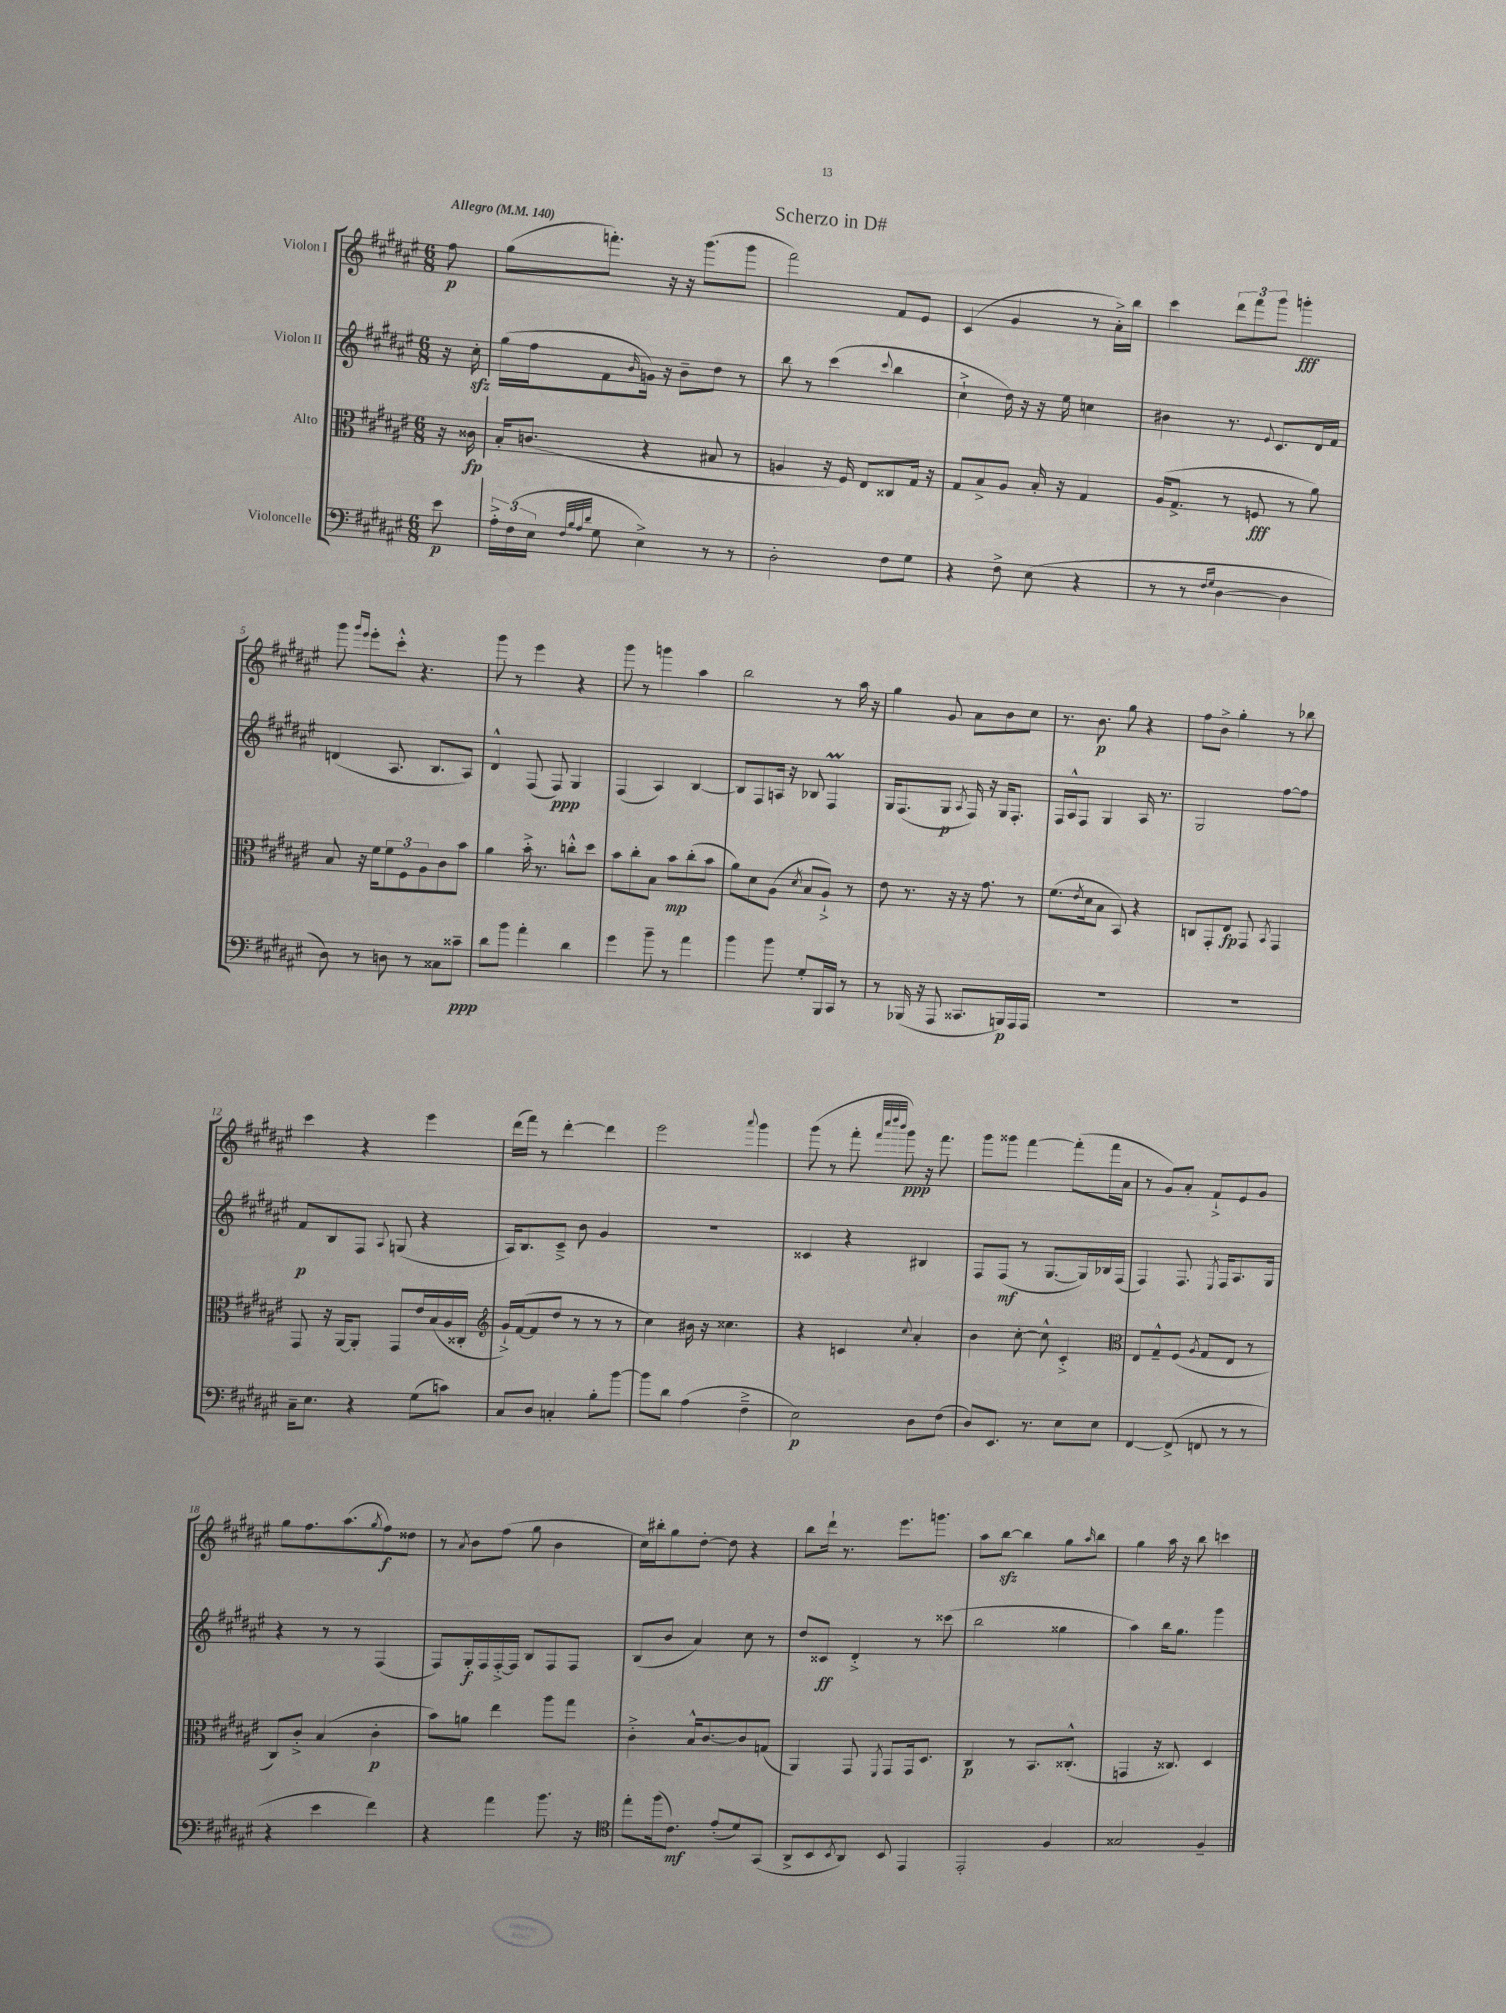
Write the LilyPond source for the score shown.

\header { title = "Scherzo in D#" }
<<
\new StaffGroup <<
\new Staff = "s0" \with { instrumentName = "Violon I" } {
    \clef treble \key fis \major \numericTimeSignature \time 6/8 \partial 8 \tempo "Allegro" 4 = 140
    fis''8\p |
    gis''8( f'''8.-.) r16 r16 gis'''8.( gis'''8 |
    fis'''2) fis'8 eis'8 |
    cis'4( gis'4 r8 ais'16-.->) b''16 |
    cis'''4 \tuplet 3/2 { dis'''8 fis'''8 gis'''8 } g'''4-.\fff |
    gis'''8 \grace { gis'''16 eis'''16 } eis'''8-. cis'''8-.-^ r4. |
    gis'''8 r8 eis'''4 r4 |
    gis'''8 r8 g'''4 ais''4 |
    b''2 r8 ais''16 r16 |
    gis''4 gis'8 ais'8 b'8 cis''8 |
    r8. b'8.\p gis''8 r4 |
    fis''8 b'8-> gis''4-. r8 bes''8 |
    cis'''4 r4 eis'''4 |
    dis'''16( fis'''16) r8 dis'''4~-. dis'''4 |
    eis'''2 \appoggiatura { ais'''8 } gis'''4 |
    gis'''8( r8 fis'''8-. \grace { fis'''32 cis''''32 dis''''32 b'''32 } gis'''8\ppp) r16 fis'''8. |
    gis'''8 gisis'''8 fis'''4~ fis'''8-.( fis'''16 ais'16 |
    r8 gis'8) ais'8-. fis'8-!-> eis'8 gis'8 |
    gis''8 fis''8. ais''8.( \acciaccatura { gis''8 } fis''8\f) disis''8 |
    r8 \acciaccatura { ais'8 } b'8 fis''8( gis''8 b'4 |
    cis''16) bis''16-. gis''8 dis''8~-. dis''8 r4 |
    b''8 dis'''16-! r8. eis'''8. g'''8. |
    ais''8 b''8~\sfz b''4 gis''8 \grace { ais''16 } b''8 |
    gis''4 ais''16 r16 b''8 c'''4 \bar "|." |
}
\new Staff = "s1" \with { instrumentName = "Violon II" } {
    \clef treble \key fis \major \numericTimeSignature \time 6/8 \partial 8
    r16 cis''16-.\sfz |
    gis''16( fis''16 fis'8 \grace { b'16 } g'16) r16 b'8-- dis''8 r8 |
    b''8 r8 cis'''4( \appoggiatura { cis'''8 } b''4 |
    cis''4-!-> dis''16) r16 r16 eis''16 c''4 |
    bis'4 r8. \appoggiatura { eis'8 } cis'8. dis'16 fis'16 |
    d'4( ais8. b8. ais8) |
    dis'4-^ fis8( fis8\ppp) gis4 |
    fis4( ais4) b4~ |
    b8 fis8 a16 r16 bes8 fis4\prall |
    gis16 fis8.( gis8\p \acciaccatura { ais8 } fis16) r16 gis16 fis8.-. |
    fis16 ais16-^ fis8 gis4 ais16 r8. |
    gis2 fis''8~ fis''8 |
    fis'8\p b8 fis8 \appoggiatura { ais8 } g8( r4 |
    ais16) b8. cis'8---> b'8 gis'4 |
    R2. |
    cisis'4 r4 bis4 |
    fis8 fis8\mf( r8 gis8.~ gis16) bes16 fis16( |
    fis4) fis8. \acciaccatura { eis8 } fis16 ais8. gis16 |
    r4 r8 r8 fis4( |
    fis8) gis16-.\f fis16 fis16~-.-> fis16 b8 fis8 fis8 |
    b8( b'8 ais'4) cis''8 r8 |
    dis''8 cisis'8\ff dis'4-.-> r8 cisis'''8( |
    b''2 gisis''4 |
    ais''4) b''16 gis''8. gis'''4 \bar "|." |
}
\new Staff = "s2" \with { instrumentName = "Alto" } {
    \clef alto \key fis \major \numericTimeSignature \time 6/8 \partial 8
    r16 cisis'16\fp |
    b16-. c'8.( r4 bis8 r8 |
    a4 r16 fis16) eis8 cisis8 gis16 r16 |
    gis8 b8-> ais8 b16-. r16 gis4 |
    ais16( gis8.-> r8 f8\fff r8 ais'8) |
    b8 r16 fis'16 \tuplet 3/2 { fis'8 fis8 ais8 } cis'8 b'8 |
    ais'4 b'16-.-> r8. c''8-.-^ dis''8 |
    b'8 cis''8-. b8 b'8\mp cis''8-.( b'8 |
    ais'8) dis'8 ais8( \acciaccatura { dis'8 } b8 ais8-!->) r8 |
    eis'8 r8. r16 r16 gis'8. r8 |
    fis'8.( \acciaccatura { eis'8 } dis'16 b8 b,8) r4 |
    c8 gis,8-. eis8\fp gis,8 \acciaccatura { b,8 } gis,4 |
    gis,8 r16 ais,16~ ais,8-. gis,8 eis'16 b16( ais16 cisis16-. |
    \clef treble gis'16-!->) fis'16~( fis'8 dis''8 r8 r8 r8 |
    cis''4) bis'16 r16 cisis''4. |
    r4 c'4 \appoggiatura { cis''8 } ais'4-. |
    b'4 cis''8~-. cis''8-^ cis'4-.-> |
    \clef alto eis8 gis8---^ fis8( \acciaccatura { ais8 } gis8 eis8 r8 |
    cis8) cis'8-.-> b4( cis'4-.\p |
    b'8) a'8 eis''4 ais''8 gis''8 |
    cis'4-.-> b16-^ cis'8.~ cis'8 g8( |
    ais,4) gis,8 \acciaccatura { fis,8 } gis,8 gis,16 dis8. |
    cis4\p r8 b,8. cisis8.-.-^( |
    g,4 r16 cisis8.) dis4 \bar "|." |
}
\new Staff = "s3" \with { instrumentName = "Violoncelle" } {
    \clef bass \key fis \major \numericTimeSignature \time 6/8 \partial 8
    eis'8\p |
    \tuplet 3/2 { ais16-.-> fis16( eis16 } \grace { fis32 b32 ais32 dis'32 } gis8 eis4->) r8 r8 |
    dis2-. fis8 gis8 |
    r4 fis8-> eis8( r4 |
    r8 r8 \grace { fis16 gis16 } dis4~ dis4 |
    dis8) r8 d8 r8 cisis8 cisis'8--\ppp |
    dis'8 b'8 ais'4-. dis'4 |
    gis'4 b'8-- r8 ais'4 |
    b'4 b'8 gis8-. b,,16 cis,16 r8 |
    r8 bes,,16( r16 ais,,8 cisis,8. b,,16\p) ais,,16 ais,,16 |
    R2. |
    R2. |
    cis16-- eis8. r4 gis8( c'8) |
    cis8 dis8 c4-. b8-. b'8~ |
    b'8 dis'8 ais4( fis4---> |
    eis2\p) dis8 fis8( |
    dis8) eis,8. r8. eis8 eis8 |
    fis,4~ fis,8->( f,8 r8 r8 |
    r4 eis'4 fis'4) |
    r4 ais'4 b'8. r16 |
    \clef tenor eis''8-. fis''16( cis'8.\mf) eis'8-.( dis'8) gis,8( |
    ais,8-> b,8 \acciaccatura { b,8 } ais,8) b,8 eis,4 |
    eis,2-. fis4 |
    gisis2 fis4-- \bar "|." |
}
>>
>>
